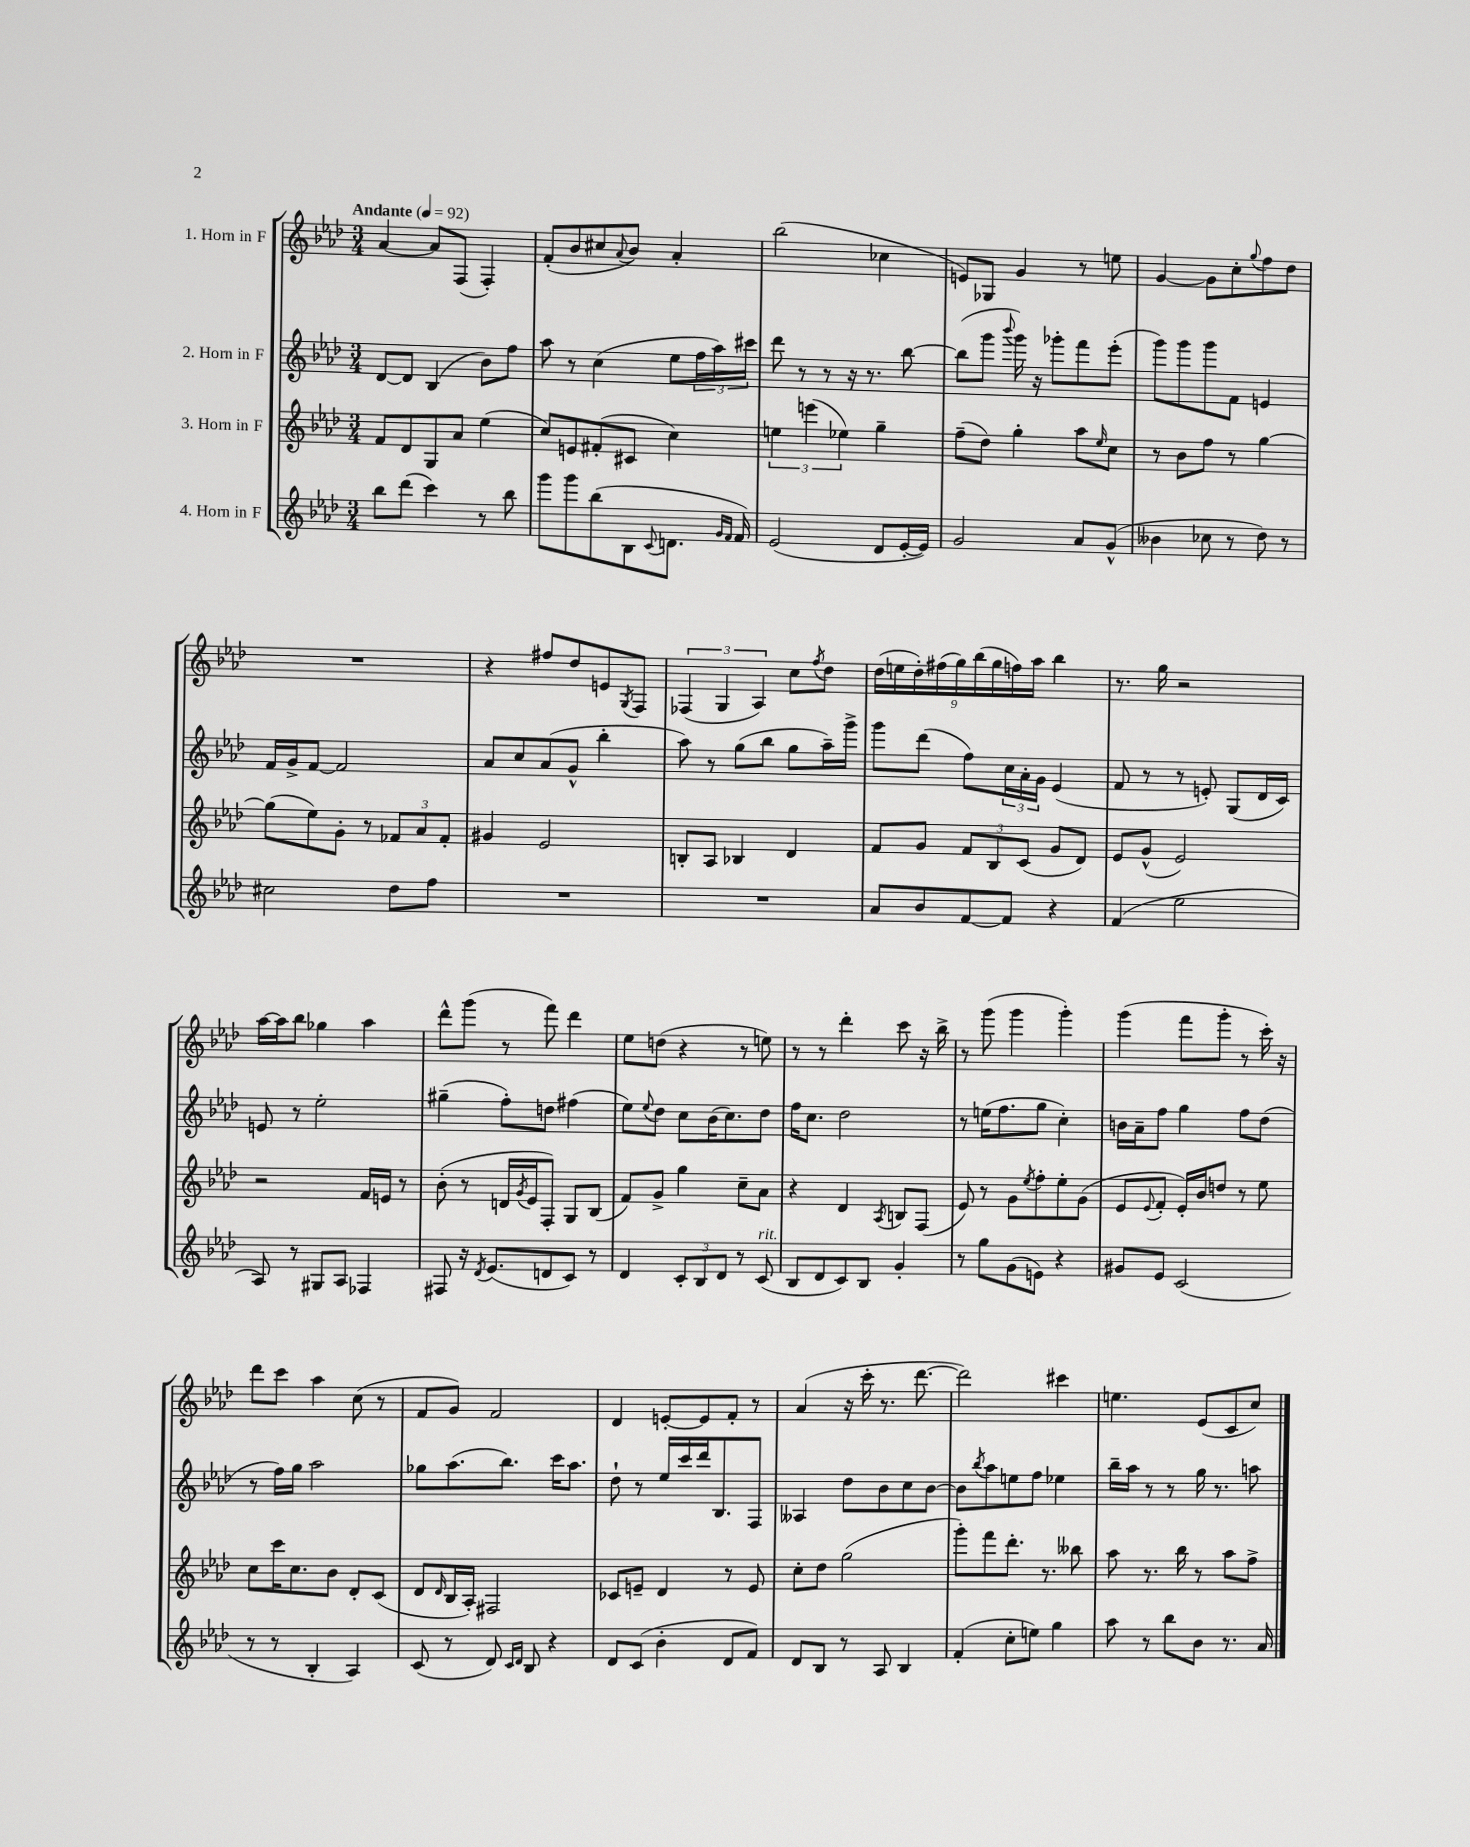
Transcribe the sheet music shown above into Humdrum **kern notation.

**kern	**kern	**kern	**kern
*staff4	*staff3	*staff2	*staff1
*clefG2	*clefG2	*clefG2	*clefG2
*k[b-e-a-d-]	*k[b-e-a-d-]	*k[b-e-a-d-]	*k[b-e-a-d-]
*M3/4	*M3/4	*M3/4	*M3/4
*MM92	*MM92	*MM92	*MM92
8bb-	8f	[8d-	[4a-
(8ddd-	8d-	8d-]	.
4ccc)	8G	(4B-	8a-]
.	8a-	.	(8F
8r	(4ee-	8b-)	4F')
8bb-	.	8ff	.
=	=	=	=
8ggg	8cc)	8aa-	(8f'
8ggg	8e	8r	8b-
(8bb-	(8f#'	(4cc	8cc#
.	.	.	8qqa-
8B-	8c#	.	8b-)
8qqc	.	.	.
8.d	4cc)	8ee-	4a-'
.	.	24ff	.
.	.	24aa-)	.
16qqg	.	.	.
16qqf	.	.	.
16f)	.	.	.
.	.	24ccc#	.
=	=	=	=
(2e-	6ee	8ddd-	(2bb-
.	.	8r	.
.	(6eee	.	.
.	.	8r	.
.	6ee-)	.	.
.	.	16r	.
.	.	8.r	.
8d-	4gg~	.	4cc-
[16e-'	.	[8bb-	.
16e-])	.	.	.
=	=	=	=
2g	(8ff~	(8bb-]	8e)
.	8dd-)	8ggg	8G-
.	.	8qqbbb-	.
.	4gg'	16ggg)	4g
.	.	16r	.
.	.	8ggg-'	.
8a-	8aa-	8fff	8r
.	16qqee-	.	.
(8g^^	8cc	(8eee-'	8ee
=	=	=	=
4b--	8r	8ggg)	[4g
.	8b-	8ggg	.
8cc-	8ff	8ggg	8g]
8r	8r	8f	8cc'
.	.	.	8qqgg
8dd-)	[4gg	4e	8ff
8r	.	.	8dd-
=	=	=	=
2cc#	(8gg]	16f	2.r
.	.	16g^	.
.	8ee-)	[8f	.
.	8g'	2f]	.
.	8r	.	.
8dd-	12f-	.	.
.	12a-	.	.
8ff	.	.	.
.	12f-'	.	.
=	=	=	=
2.r	4g#	8a-	4r
.	.	8cc	.
.	2e-	(8a-	8ff#
.	.	8g^^	8dd-
.	.	4bb-'	8e
.	.	.	8qG
.	.	.	8F
=	=	=	=
2.r	8B'	8aa-)	(6F-
.	8A-	8r	.
.	.	.	6G
.	4B-	(8gg	.
.	.	.	6A-)
.	.	8bb-	.
.	4d-	8gg	8cc
.	.	.	8qff
.	.	16aa-~)	8dd-
.	.	16ggg^	.
=	=	=	=
8a-	8f	8ggg	(18dd-
.	.	.	18ee
.	.	.	18dd-')
8b-	8g	(8ddd-	.
.	.	.	(18ff#
.	.	.	18gg)
[8f	12f	8ff)	.
.	.	.	(18bb-
.	12B-	.	18gg
8f]	.	24cc	.
.	.	.	18ff)
.	(12c	24a-'	.
.	.	.	18aa-
.	.	24g	.
4r	8g	(4e-	4bb-
.	8d-)	.	.
=	=	=	=
(4f	8e-	8f	8.r
.	(8g^^	8r	.
.	.	.	16gg
2ee-	2e-)	8r	2r
.	.	8e')	.
.	.	(8G	.
.	.	16d-	.
.	.	16c)	.
=	=	=	=
8A-)	2r	8e	[16aa-
.	.	.	16aa-]
8r	.	8r	8bb-
8G#	.	2ee-'	4gg-
8A-	.	.	.
4F-	16f	.	4aa-
.	16e	.	.
.	8r	.	.
=	=	=	=
8F#	(8b-'	(4gg#~	8ddd-^^
16r	8r	.	(8ggg
8qd-	.	.	.
(8.e-	.	.	.
.	16d	8ff')	8r
.	8qg	.	.
.	16e-	.	.
8d	8F')	8dd	8fff)
8c)	8G	(4ff#	4ddd-
8r	(8B-	.	.
=	=	=	=
4d-	8f)	8ee-)	8ee-
.	.	8qqee-	.
.	8g^	8dd-	(8dd
12c'	4gg	8cc	4r
12B-	.	.	.
.	.	(16b-	.
12d-	.	.	.
.	.	8.cc)	.
8r	8cc~	.	8r
(8c	8a-	8dd-	8ee)
=	=	=	=
8B-	4r	16ff	8r
.	.	8.cc	.
8d-	.	.	8r
8c)	4d-	2dd-	4ddd-'
8B-	.	.	.
.	8qA-	.	.
4g'	8B	.	8ccc
.	(8F	.	16r
.	.	.	16bb-^
=	=	=	=
8r	8e-)	8r	8r
8gg	8r	(16ee	(8ggg
.	.	8.ff	.
(8g	8g	.	4ggg
.	8qee-	.	.
8e)	8ff'	8gg	.
4r	8ee-'	4cc')	4ggg')
.	(8g	.	.
=	=	=	=
8g#	8e-	16b	(4ggg
.	.	16a-~	.
.	8qqe-	.	.
8e-	8f'	8ff	.
(2c	16e-')	4gg	8fff
.	16b-	.	.
.	8dd	.	8ggg'
.	8r	8ff	8r
.	8ee-	(8dd-	16ccc')
.	.	.	16r
=	=	=	=
8r	8cc	8r	8ddd-
8r	16ccc	16ff)	8ccc
.	8.cc	16gg	.
4B-'	.	2aa-	4aa-
.	8b-	.	.
4A-)	8d-'	.	(8cc
.	(8c	.	8r
=	=	=	=
(8c	8d-	8gg-	8f
.	16qqd-	.	.
8r	16B-	(8.aa-	8g)
.	16A-')	.	.
8d-)	2F#	.	2f
.	.	8.bb-)	.
16qqc	.	.	.
16qqd-	.	.	.
8B-	.	.	.
4r	.	16ccc	.
.	.	8.aa-	.
=	=	=	=
8d-	8c-	8dd-`	4d-
(8c	8e~	8r	.
4b-'	4d-	16ee-	[8e'
.	.	16ccc	.
.	.	16ddd-	8e]
.	.	8.B-	.
8d-	8r	.	8f'
8f)	8e	8F	8r
=	=	=	=
8d-	8cc'	4A--	(4a-
8B-	8dd-	.	.
8r	(2gg	8dd-	16r
.	.	.	16ccc'
8A-	.	8b-	8.r
4B-	.	8cc	.
.	.	.	[8.ddd-
.	.	[8b-	.
=	=	=	=
(4f'	8ggg')	8b-]	2ddd-])
.	.	8qbb-	.
.	8fff	8aa-	.
8cc'	8.ddd-'	8ee	.
8ee)	.	8ff	.
.	8.r	.	.
4gg	.	4ee-	4ccc#
.	8bb--	.	.
=	=	=	=
8aa-	8aa-	16bb-~	4.ee
.	.	16aa-	.
8r	8.r	8r	.
8bb-	.	8r	.
.	16bb-	.	.
8b-	8r	16gg	(8e-
.	.	8.r	.
8.r	8aa-	.	8c
.	8ff^	8aa	8cc)
16a-	.	.	.
==	==	==	==
*-	*-	*-	*-
